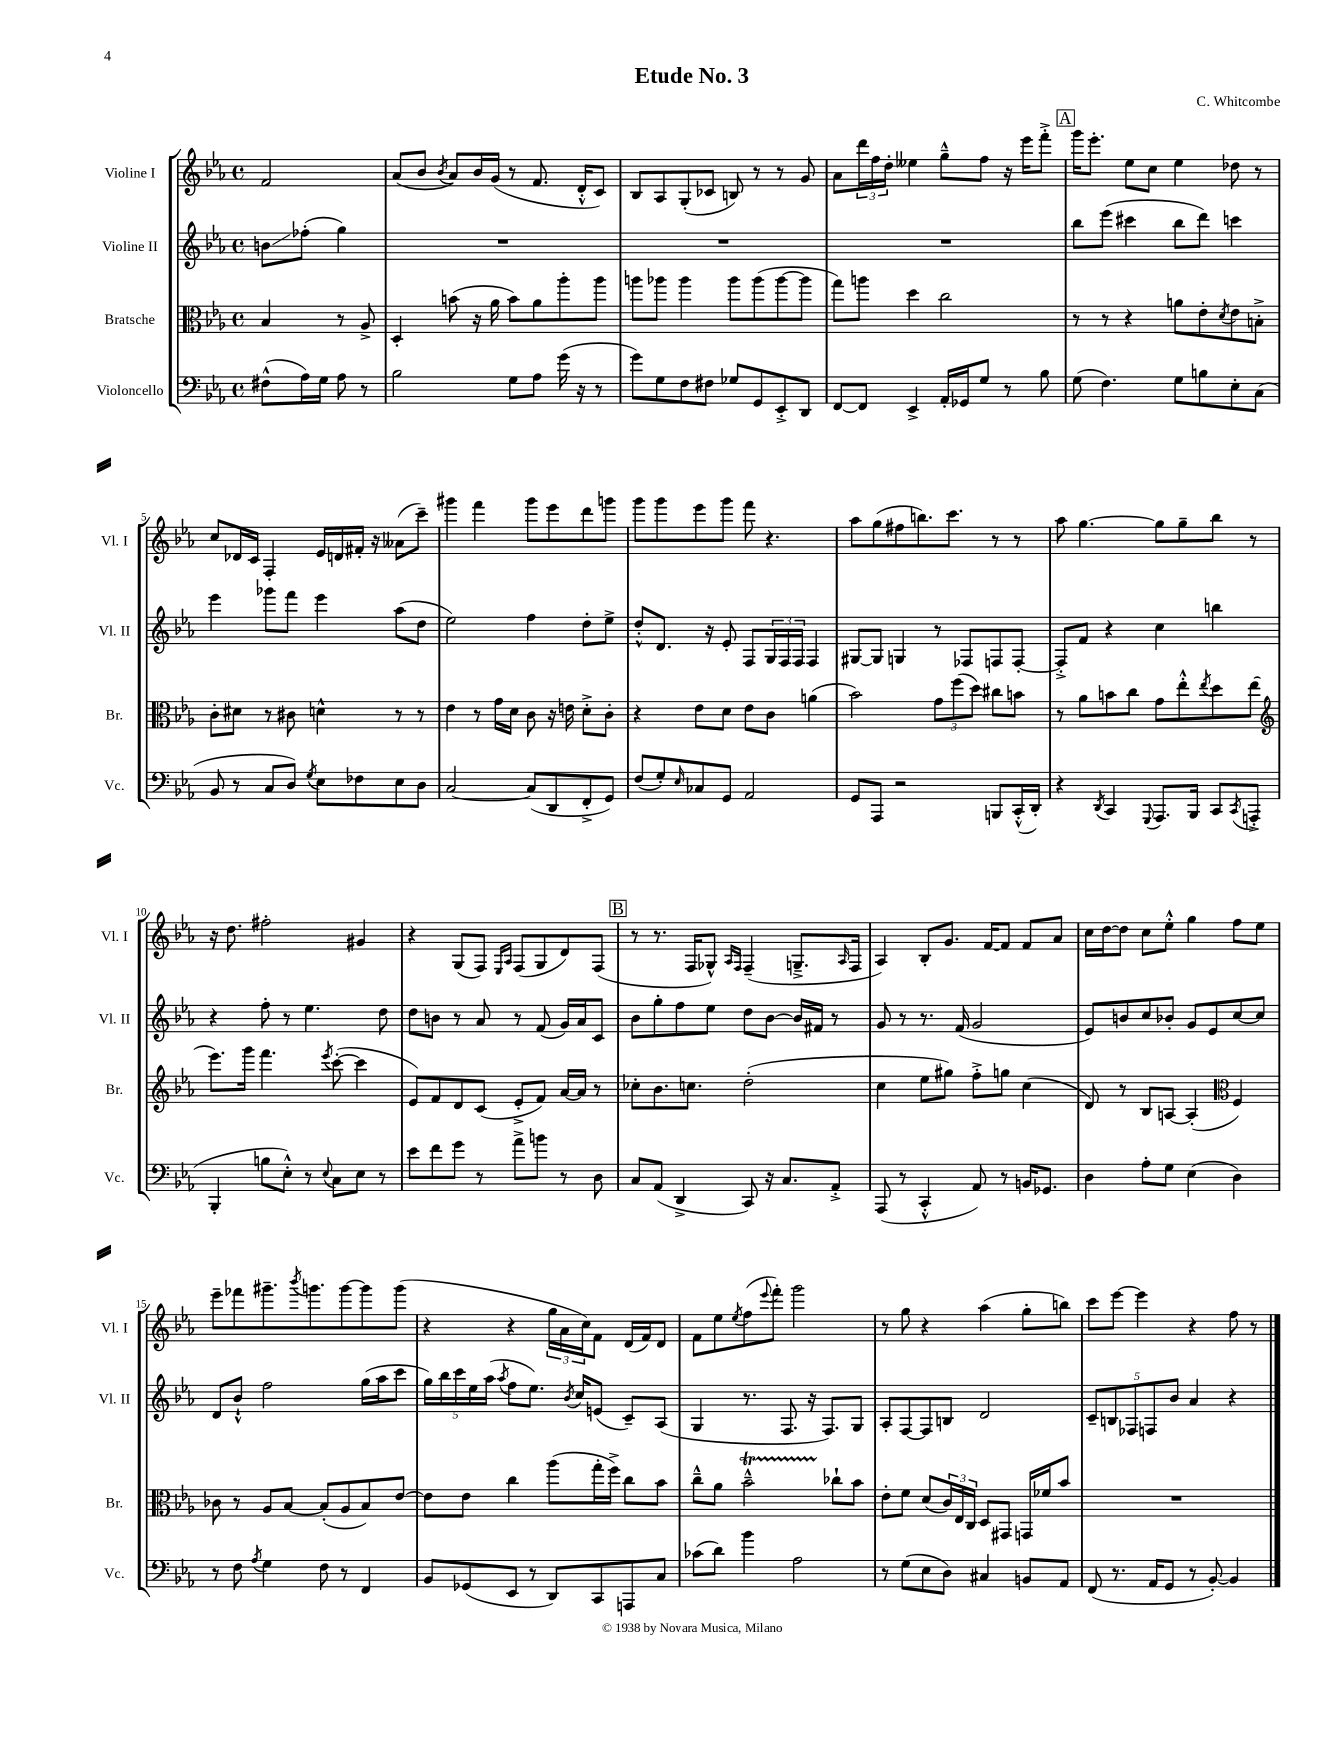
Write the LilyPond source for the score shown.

\header { title = "Etude No. 3" composer = "C. Whitcombe" }
<<
\new StaffGroup <<
\new Staff = "s0" \with { instrumentName = "Violine I" shortInstrumentName = "Vl. I" } {
    \clef treble \key ees \major \defaultTimeSignature \time 4/4 \partial 2
    f'2 |
    aes'8( bes'8 \acciaccatura { bes'8 } aes'8) bes'16 g'16( r8 f'8. d'16-.-^ c'8) |
    bes8 aes8 g8-.( ces'8 b8) r8 r8 g'8 |
    aes'8 \tuplet 3/2 { d'''16 f''16 d''16-. } eeses''4 g''8---^ f''8 r16 ees'''16 f'''8-.-> |
    \mark \markup { \box "A" } g'''16 ees'''8.-. ees''8 c''8 ees''4 des''8 r8 |
    c''8 des'16 c'16 f4-. ees'16 d'16 fis'16-. r16 aeses'8( c'''8--) |
    gis'''4 f'''4 gis'''8 ees'''8 d'''8 g'''8 |
    g'''8 g'''8 ees'''8 g'''8 f'''8 r4. |
    aes''8 g''8( fis''8 b''8.) c'''8. r8 r8 |
    aes''8 g''4.~ g''8 g''8-- bes''8 r8 |
    r16 d''8. fis''2-. gis'4 |
    r4 g8( f8) \grace { ees16 aes16 } f8( g8 d'8) f8( |
    \mark \markup { \box "B" } r8 r8. f16 ges8-^) \grace { aes16 f16 } f4--( g8.---> \grace { aes16 } f16 |
    aes4) bes8-. g'8. f'16~ f'8 f'8 aes'8 |
    c''16 d''16~ d''8 c''8 ees''8-.-^ g''4 f''8 ees''8 |
    ees'''8-- fes'''8 gis'''8.-- \acciaccatura { bes'''8 } g'''8. g'''8~ g'''8 g'''8( |
    r4 r4 \tuplet 3/2 { g''16 aes'16 c''16) } f'8 d'16( f'16) d'8 |
    f'8 ees''8 \acciaccatura { ees''8 } f''8( \appoggiatura { ees'''8 } f'''8-.) g'''2 |
    r8 g''8 r4 aes''4( g''8-. b''8) |
    c'''8 ees'''8~ ees'''4 r4 f''8 r8 \bar "|." |
}
\new Staff = "s1" \with { instrumentName = "Violine II" shortInstrumentName = "Vl. II" } {
    \clef treble \key ees \major \defaultTimeSignature \time 4/4 \partial 2
    b'8\glissando fes''8-.( g''4) |
    R1 |
    R1 |
    R1 |
    \mark \markup { \box "A" } bes''8 ees'''8( cis'''4 bes''8 d'''8) c'''4 |
    ees'''4 ges'''8 f'''8 ees'''4 aes''8( d''8 |
    ees''2) f''4 d''8-. ees''8-> |
    d''8-.-^ d'8. r16 ees'8-. f8 \tuplet 3/2 { g16 f16 f16 } f4 |
    gis8~ gis8 g4 r8 fes8 f8 f8~-. |
    f8-.-> f'8 r4 c''4 b''4 |
    r4 f''8-. r8 ees''4. d''8 |
    d''8 b'8 r8 aes'8 r8 f'8( g'16) aes'16 c'8 |
    \mark \markup { \box "B" } bes'8 g''8-. f''8 ees''8 d''8 bes'8~ bes'16 fis'16 r8 |
    g'8 r8 r8. f'16( g'2 |
    ees'8) b'8 c''8 bes'8-. g'8 ees'8 c''8~ c''8 |
    d'8 bes'8-!-^ f''2 g''16( aes''16 c'''8 |
    \tuplet 5/4 { g''16) bes''16 c'''16 ees''16 aes''16( } \acciaccatura { aes''8 } f''8 ees''8.) \acciaccatura { bes'8 } c''16 e'8( c'8--) aes8( |
    g4 r8. f8. r16 f8.) g8 |
    aes8-. f8~ f8 b8 d'2 |
    \tuplet 5/4 { c'8-- b8 fes8 f8 bes'8 } aes'4 r4 \bar "|." |
}
\new Staff = "s2" \with { instrumentName = "Bratsche" shortInstrumentName = "Br." } {
    \clef alto \key ees \major \defaultTimeSignature \time 4/4 \partial 2
    bes4 r8 aes8-> |
    d4-. b'8( r16 aes'16 b'8) aes'8 aes''8-. aes''8 |
    a''8 aes''8 aes''4 aes''8 aes''8( aes''8~ aes''8 |
    g''8) a''8 d''4 c''2 |
    \mark \markup { \box "A" } r8 r8 r4 a'8 ees'8-. \acciaccatura { d'8 } ees'8 b8-.-> |
    c'8-. dis'8 r8 cis'8 d'4-^ r8 r8 |
    ees'4 r8 g'16 d'16 c'8 r16 e'16 d'8-.-> c'8-. |
    r4 ees'8 d'8 ees'8 c'8 a'4( |
    bes'2) \tuplet 3/2 { g'8 f''8( d''8) } cis''8 b'8 |
    r8 aes'8 b'8 c''8 g'8 ees''8-.-^ \acciaccatura { ees''8 } d''8 ees''8( |
    \clef treble ees'''8.) g'''16 f'''4. \acciaccatura { ees'''8 } c'''8~-.( c'''4 |
    ees'8) f'8 d'8 c'8( ees'8-.-> f'8) aes'16~ aes'16 r8 |
    \mark \markup { \box "B" } ces''8-. bes'8. c''8. d''2-.( |
    c''4 ees''8 gis''8) f''8-.-> g''8 c''4( |
    d'8) r8 bes8 a8~ a4-.( \clef alto f4) |
    ces'8 r8 aes8 bes8~ bes8-.( aes8 bes8) ees'8~ |
    ees'8 ees'8 c''4 aes''8( g''16-. f''16->) c''8 bes'8 |
    c''8---^ aes'8 bes'2---^\startTrillSpan ces''8-!\stopTrillSpan bes'8 |
    ees'8-. f'8 d'8( \tuplet 3/2 { c'16) ees16 c16 } d8 gis,8 g,16 fes'16 bes'8 |
    R1 \bar "|." |
}
\new Staff = "s3" \with { instrumentName = "Violoncello" shortInstrumentName = "Vc." } {
    \clef bass \key ees \major \defaultTimeSignature \time 4/4 \partial 2
    fis8-^( aes16) g16 aes8 r8 |
    bes2 g8 aes8 g'16( r16 r8 |
    g'8) g8 f8 fis8 ges8 g,8 ees,8-.-> d,8 |
    f,8~ f,8 ees,4-> aes,16-. ges,16 g8 r8 bes8 |
    \mark \markup { \box "A" } g8( f4.) g8 b8 ees8-. c8( |
    bes,8 r8 c8 d8) \acciaccatura { g8 } ees8 fes8 ees8 d8 |
    c2~ c8( d,8 f,8-.-> g,8) |
    f8( g8-.) \grace { ees16 } ces8 g,8 aes,2 |
    g,8 aes,,8 r2 b,,8 c,16-.-^( d,16-.) |
    r4 \acciaccatura { d,8 } c,4 \appoggiatura { g,,8 } aes,,8. bes,,16 c,8 \acciaccatura { c,8 } a,,8-.->( |
    bes,,4-. b8 ees8-.-^) r8 \appoggiatura { ees8 } c8 ees8 r8 |
    ees'8 f'8 g'8 r8 aes'8-> b'8 r8 d8 |
    \mark \markup { \box "B" } c8 aes,8( d,4-> c,8) r16 c8. aes,8-.-> |
    aes,,8( r8 c,4-.-^ aes,8) r8 b,16 ges,8. |
    d4 aes8-. g8 ees4( d4) |
    r8 f8 \acciaccatura { aes8 } g4 f8 r8 f,4 |
    bes,8 ges,8( ees,8 r8 d,8) c,8 a,,8 c8 |
    ces'8( d'8) bes'4 aes2 |
    r8 g8( ees8 d8) cis4 b,8 aes,8 |
    f,8( r8. aes,16 g,8 r8 bes,8~-.) bes,4 \bar "|." |
}
>>
>>
